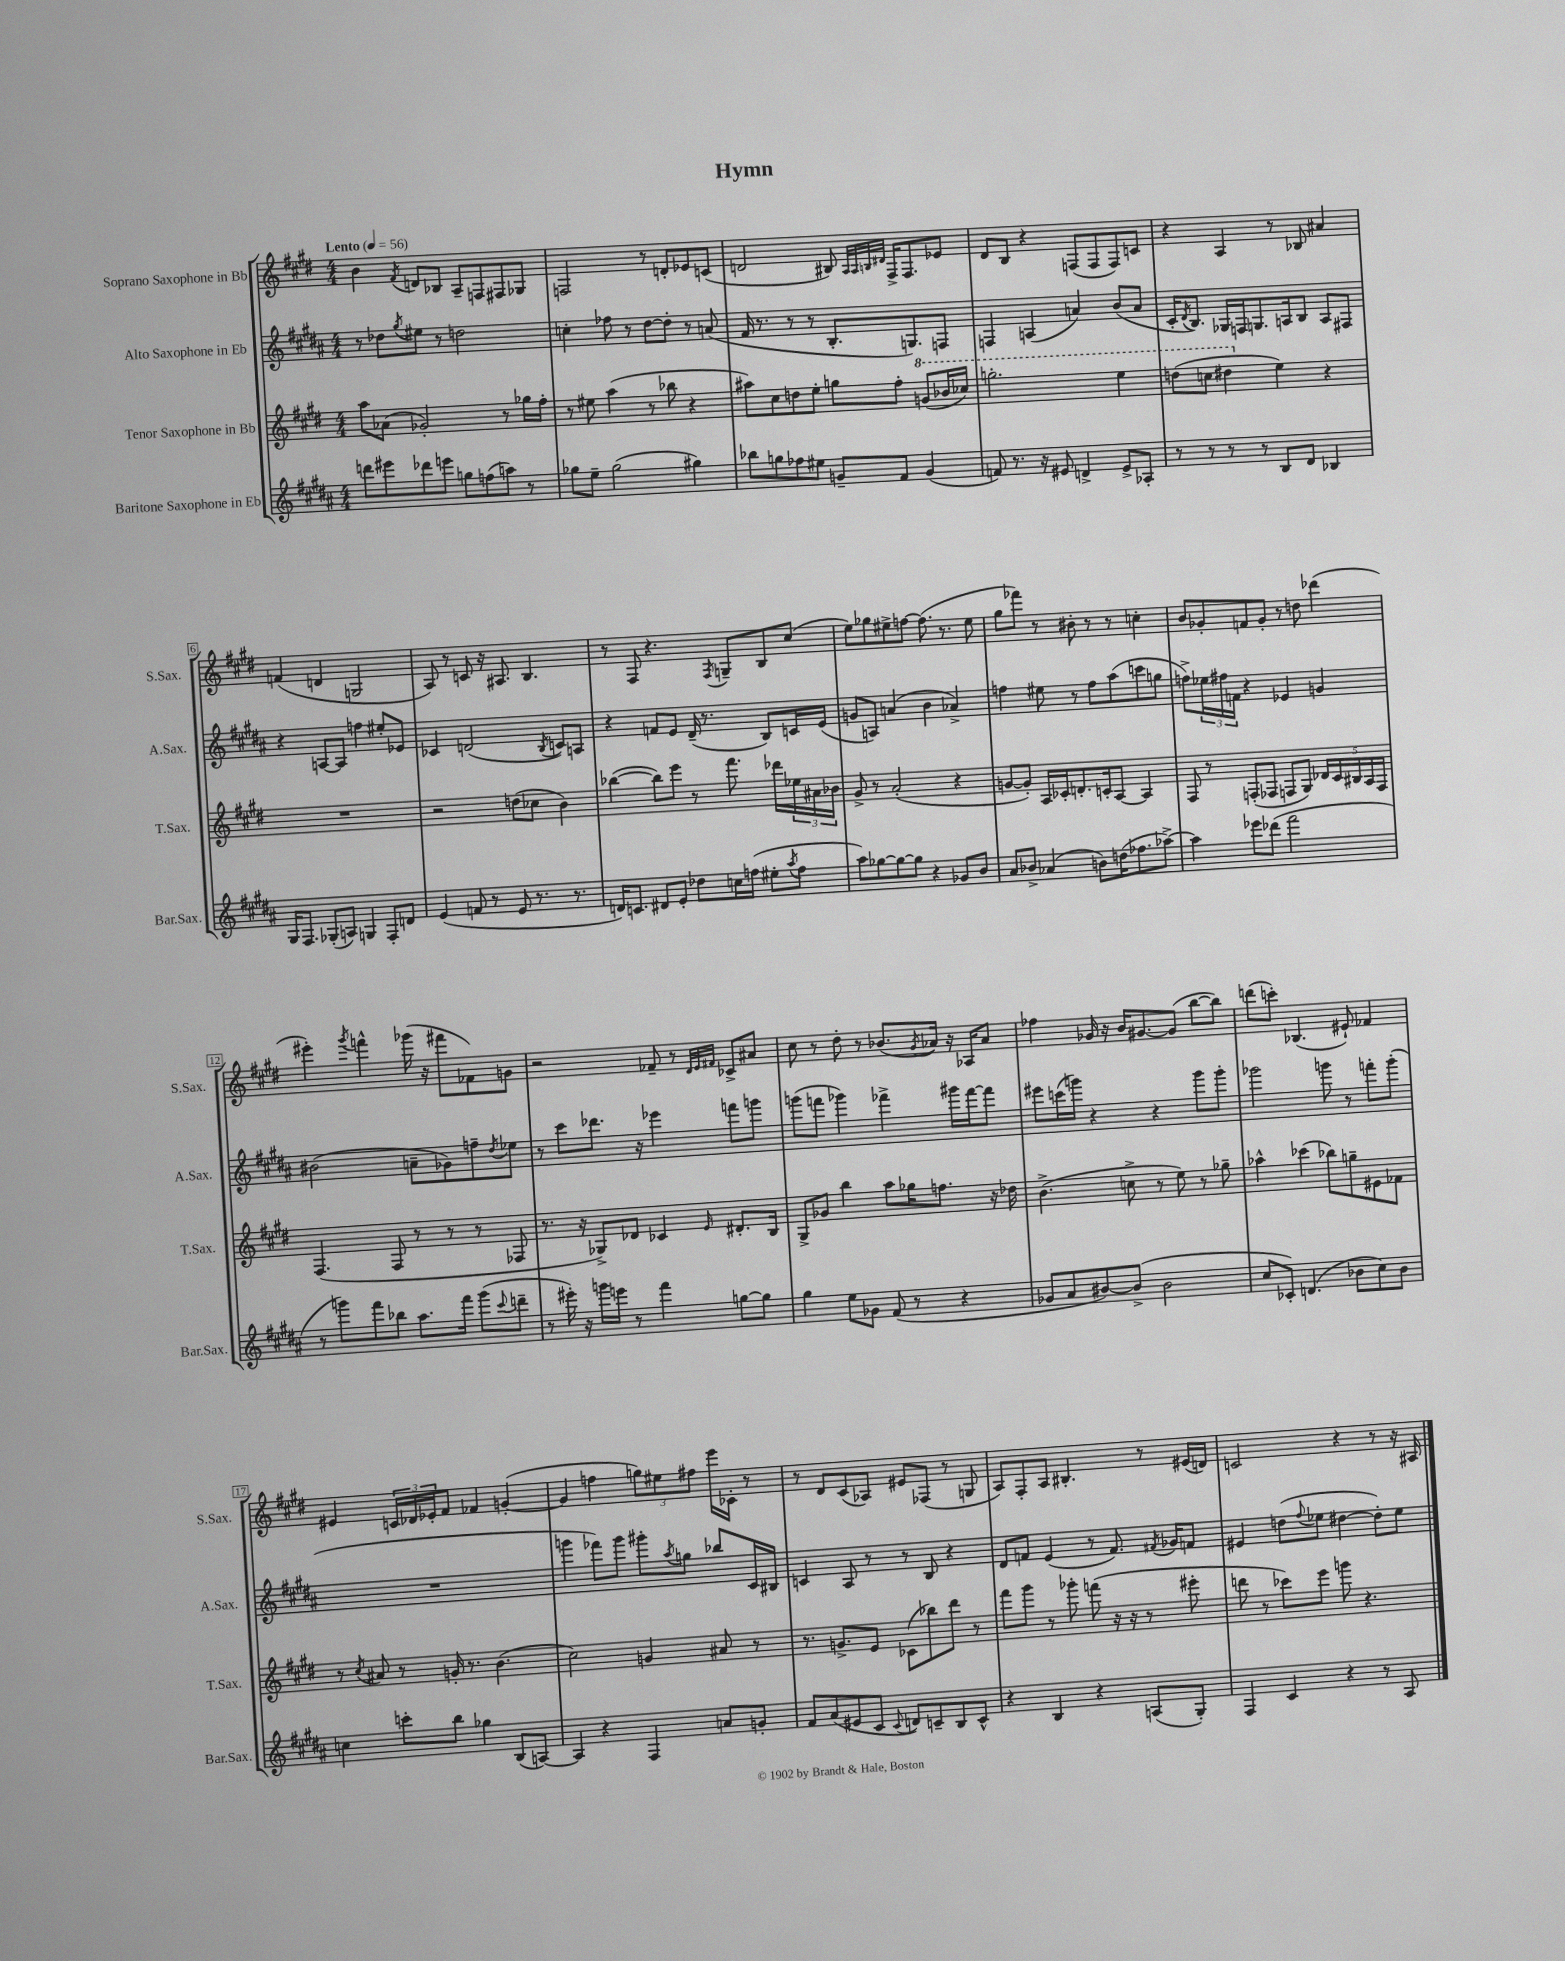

**kern	**kern	**kern	**kern
*staff4	*staff3	*staff2	*staff1
*clefG2	*clefG2	*clefG2	*clefG2
*k[f#c#g#d#a#]	*k[f#c#g#d#]	*k[f#c#g#d#a#]	*k[f#c#g#d#]
*M4/4	*M4/4	*M4/4	*M4/4
*MM56	*MM56	*MM56	*MM56
8ddd	8aa	8r	4b
8eee#	(8a-	8dd-	.
.	.	8qgg#	8qf#
8ddd-	2g-')	8ee#	8d
8eee	.	8r	8B-
8gg	.	2dd	8A~
(8ff	.	.	8F
8aa)	8r	.	8F#
8r	16gg-	.	8G-
.	16ff#'	.	.
=	=	=	=
8gg-	8r	4cc'	2F
8ee~	8ee#	.	.
(2gg-	(4aa	8ff-	.
.	.	8r	.
.	8r	[8dd#	8r
.	8bb-	8dd#']	8d'
4gg#)	4r	8r	8e-
.	.	(8a	(8c
=	=	=	=
8bb-	8aa#)	16f#	2d
.	.	8.r	.
8gg	8cc#	.	.
8ff-	8dd	8r	.
8ee#	8ee'	8r	.
8g~	8gg	8.B'	8B#)
.	.	.	32qqA
.	.	.	32qqA
.	.	.	32qqB
.	.	.	32qqd#
8f#	8ff#'	.	16F#^
.	.	8.G)	8.F#
(4g	(8gg	.	.
.	16bb-	8F	8e-
.	16ccc-)	.	.
=	=	=	=
8f)	2.ggg'	4F	8d#
8.r	.	.	8B
.	.	(4A	4r
16r	.	.	.
8e#	.	.	.
4d^	.	4a)	(8F
.	.	.	8F
8e#^	4eee	(8b	8F)
8A-'	.	8a	8c
=	=	=	=
8r	(8ddd	16c#'	4r
.	.	8qd#	.
.	.	8.B)	.
8r	8ccc	.	.
8r	4ddd#	16G-	4A
.	.	16F	.
8r	.	8.G	.
8B	4ee)	.	8r
.	.	16A	.
8d#	.	8B	8B-
4B-	4r	8A	4a#
.	.	8F#	.
=	=	=	=
16G#	1r	4r	(4f
8.F#	.	.	.
(8G-'	.	[8A	4d
8A)	.	8A]	.
4G	.	4ff	2G
8F#'	.	8ee#'	.
8d	.	8e-	.
=	=	=	=
(4e	2r	4c-	8A)
.	.	.	8r
8f	.	(2d	8c
8r	.	.	16r
.	.	.	8.A#
8e	(8dd	.	.
8.r	8cc-	.	4.B
.	.	8qB	.
.	4b)	8c)	.
8.r	.	.	.
.	.	8A	.
=	=	=	=
16d)	([4bb-	4r	8r
8.c	.	.	.
.	.	.	8F#
8d#	8bb-])	8f	4.r
8e'	8eee	8e	.
8dd-	8r	(16d#~	.
.	.	8.r	.
.	.	.	8qF#
16cc	8.fff#	.	8G~
(16ff	.	.	.
8ee#'	.	8B)	8B
.	16ddd-	.	.
8qaa#	.	.	.
8ff	24ee-	16c	(8cc#
.	24a#	.	.
.	.	(16e	.
.	24b-	.	.
=	=	=	=
8aa#)	8g#^	8g	8ee)
[8gg-	8r	8A)	8gg-
8gg-_	(2a'	(4a	8ee#^
8gg-]	.	.	[8ff
4r	.	4b	(8.ff]
.	.	.	8.r
8g-	4r	4a-^)	.
8b	.	.	8ee#
=	=	=	=
8a#	[8g	4ff	8gg#
8b-^	8g'])	.	8fff-)
(4a-	16A	8ee#	8r
.	16c-'	.	.
.	8.d'	8r	8b#'
8b)	.	8ff	8r
.	16c'	.	.
(16dd	[8A	(8aa#	8r
8.ff-	.	.	.
.	4A]	8ccc	4cc'
[8aa-^)	.	8gg	.
=	=	=	=
4aa-]	8F#	8ff^)	8b
.	8r	24ee-	8g-'
.	.	24ff#	.
.	.	24f	.
8eee-	(8F'	4r	8f
(8ddd-	8F-	.	8g-'
2fff#	8F	4e-	8r
.	8G#)	.	8dd
.	20d-	4g	(4ddd-
.	20c#	.	.
.	20B#	.	.
.	20A	.	.
.	20F	.	.
=	=	=	=
8r	(4.F#	(2b#	4eee#')
8ggg)	.	.	.
.	.	.	8qggg#
8fff#	.	.	4fff^^
8bb-	8F#	.	.
8.aa#	8r	8a~	(16ggg-
.	.	.	16r
.	8r	8g-)	8fff#
16fff#	.	.	.
(8ggg	8r	8ff~	8f-)
8qqccc#	.	8qdd#	.
8ddd~	8F-	8ee-	8g
=	=	=	=
8r	8.r	8r	2r
16eee#')	.	8ccc#	.
16r	16r	.	.
16ggg	8G-^)	8.ddd-	.
16eee	.	.	.
8r	8d-	.	.
.	.	16r	.
4fff#	4c-	4eee-	8f-~
.	.	.	8r
.	.	.	32qqd#
.	.	.	32qqe
.	16qqe	.	32qqf#
[8gg	8.d#'	8fff	8c-^
8gg]	.	8ggg	8a#
.	16B	.	.
=	=	=	=
4gg#	8G#^	(8ggg	8cc#
.	8g-	8fff	8r
8ee	4bb	4ggg-)	8dd#'
8g-	.	.	8r
(8f#	8aa	4fff-^	(8.b-
8r	16gg-	.	.
.	.	.	8qg#
.	8.ff	.	16a-)
4r	.	16ggg#	16r
.	.	[16fff-	16A-
.	16r	8fff-]	8a-
.	16dd-	.	.
=	=	=	=
8g-	(4.b^	8eee#	4ff-
8a#	.	(16ccc	.
.	.	16ggg)	.
[8b#)	.	4r	16g-
.	.	.	16r
(8b#^]	8cc^	.	16b
.	.	.	[8.g#
2b#	8r	4r	.
.	8ee)	.	(8g#]
.	8r	8ggg	[8bb
.	8gg-~	8ggg'	8bb])
=	=	=	=
8cc#	4aa-^^	2ggg-	(8ddd
8c-')	.	.	8ccc')
(4.d	(4ccc-	.	(4.B-
.	8bb-)	8ggg	.
8b-	8gg~	8r	8e#`)
8cc#)	8e#	8fff'	4f-
8b-	8f-	(8ggg'	.
=	=	=	=
4cc	8r	1r	4e#
.	8qcc#	.	.
.	8a#	.	.
8ccc'	8r	.	24c
.	.	.	24d-
.	.	.	24e-'
8bb	16g'	.	8f#
.	8.r	.	.
4gg-	.	.	4f-
.	(4.b	.	.
(8B	.	.	([4g'
[8A)	.	.	.
=	=	=	=
4A]	2cc#)	4ggg	4g]
4r	.	8fff-)	4ff
.	.	8ggg	.
4F#	4g	8ggg#'	12gg)
.	.	.	12ee#
.	.	8qaa#	.
.	.	8gg	.
.	.	.	12ff#
8a	8a#	8bb-	16eee
.	.	.	16c-'
8g'	8r	16c#	8r
.	.	16B#	.
=	=	=	=
8f#	8.r	4c	8r
(8a#	.	.	8d#
.	8.g^	.	.
8e#	.	8A#	(8c#
8c#	8e	8r	8A-)
8qqc#	.	.	.
8d)	(8c-	8r	8e#
8c~	8bb-)	8B	(8F-
8B	8ddd#	4r	8r
8c^^	8r	.	8G
=	=	=	=
4r	8fff#	8d#	8A)
.	8ggg#	8f	8F#'
4B	8r	(4e	8A
.	8ggg-'	.	4.B#'
4r	(8fff	8r	.
.	16r	8.f)	.
.	16r	.	.
(8A	8r	.	8r
.	.	8qf#	.
.	.	16g-	.
8G#')	8eee#'	8f	(16e#
.	.	.	16d)
=	=	=	=
4F#	8ddd	4e#	2c
.	8r	.	.
4c#	8ccc-)	(8dd	.
.	.	8qqff#	.
.	8eee	8ee-	.
4r	8ggg	[4dd#	4r
.	4.r	.	.
8r	.	8dd#'])	8r
8A#	.	8ee-	16r
.	.	.	16A#
==	==	==	==
*-	*-	*-	*-
